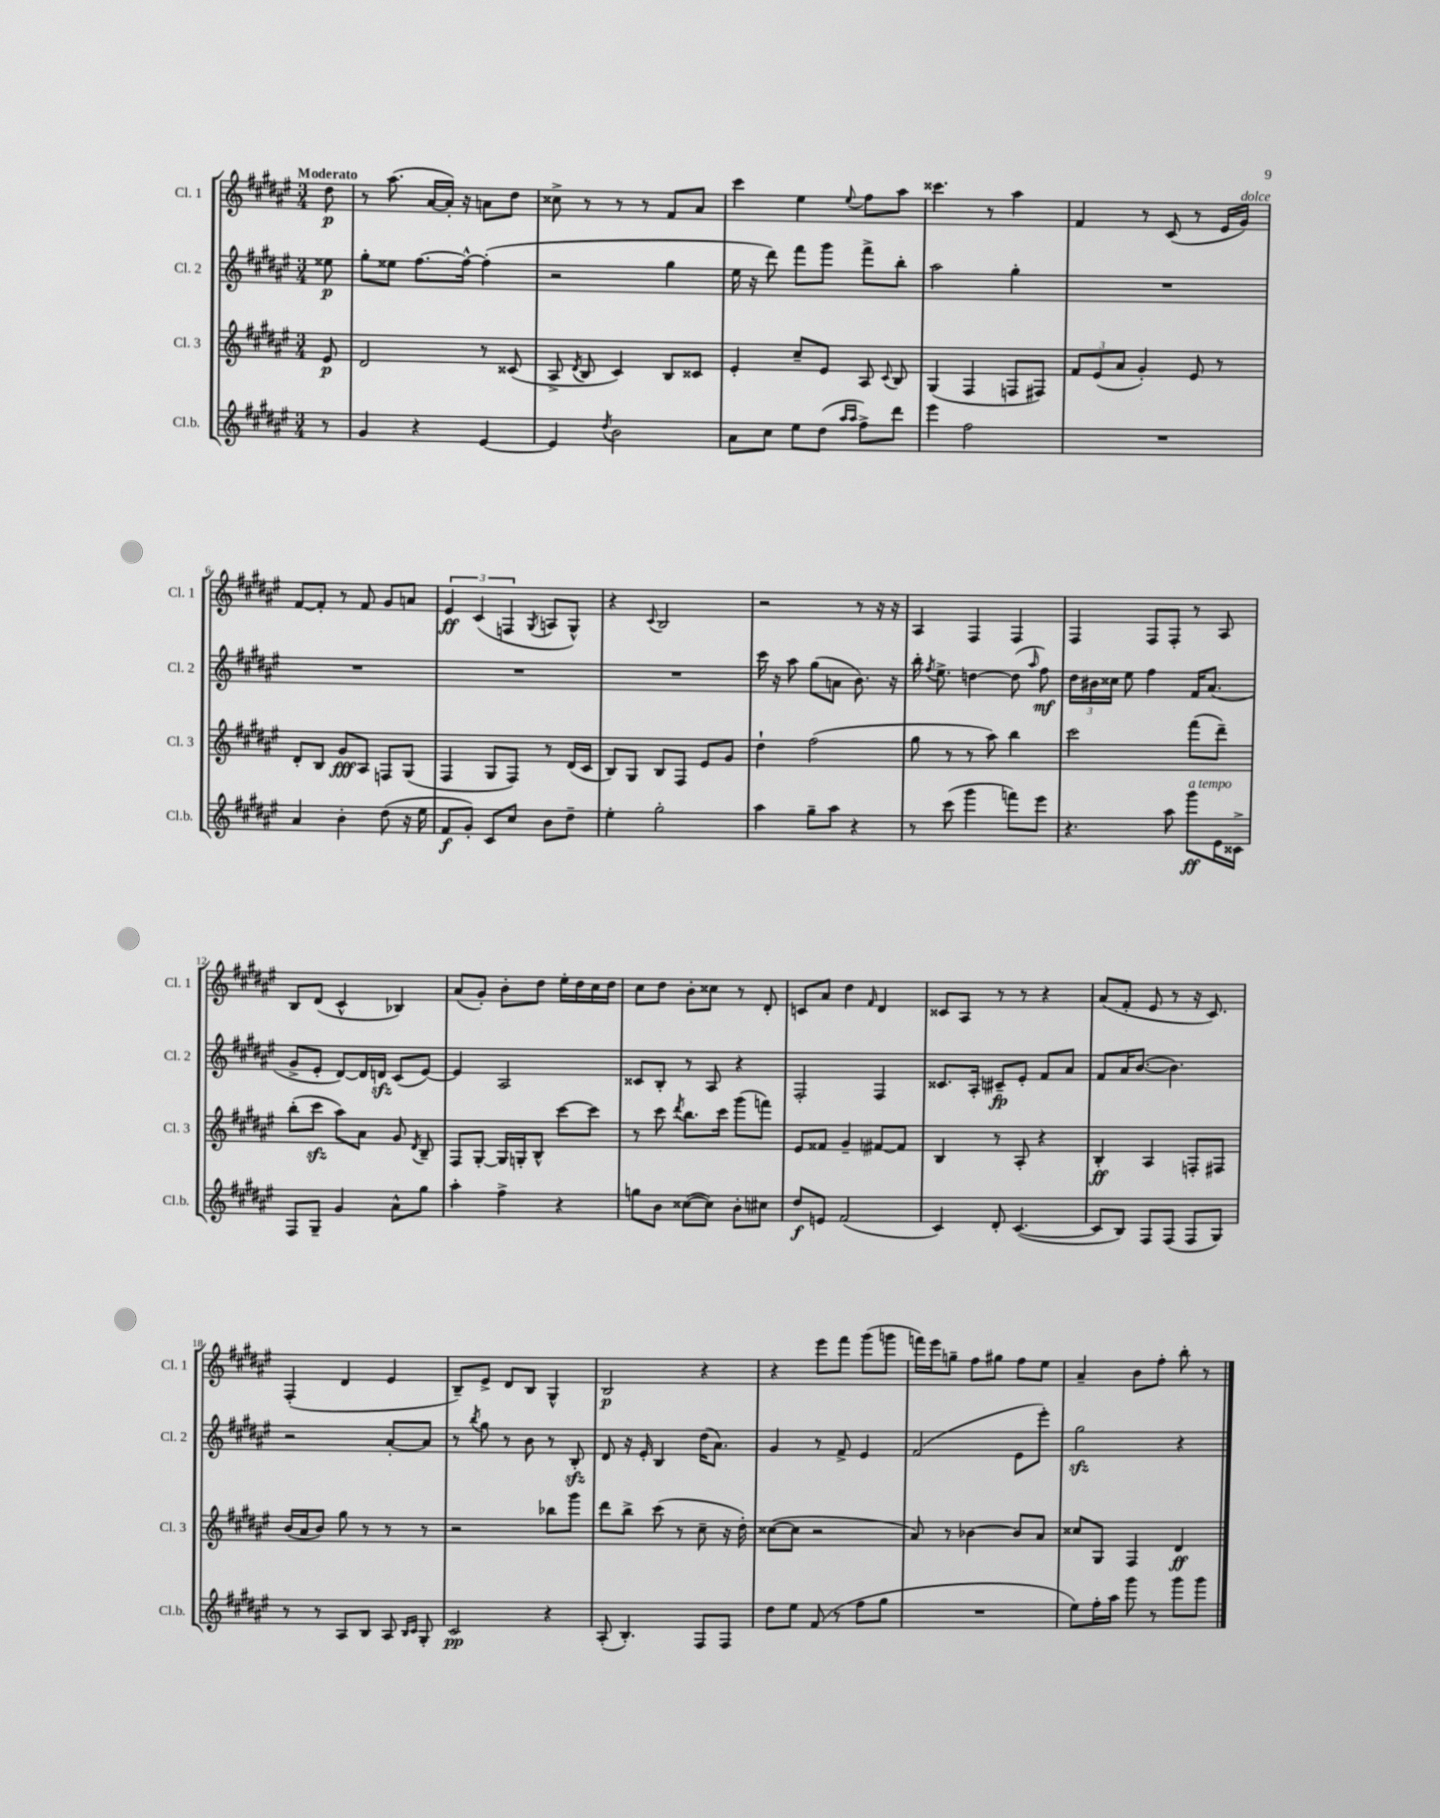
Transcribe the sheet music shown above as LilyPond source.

<<
\new StaffGroup <<
\new Staff = "s0" \with { instrumentName = "Cl. 1" shortInstrumentName = "Cl. 1" } {
    \clef treble \key fis \major \numericTimeSignature \time 3/4 \partial 8 \tempo "Moderato"
    \autoBeamOff dis''8\p |
    r8 ais''8.( ais'16[~ ais'16]-.) r16 a'8[ dis''8] |
    cisis''8-> r8 r8 r8 fis'8[ ais'8] |
    cis'''4 eis''4 \appoggiatura { eis''8 } fis''8[ ais''8] |
    cisis'''4. r8 ais''4 |
    fis'4 r8 cis'8( r8 eis'16[ gis'16]^\markup { \italic "dolce" }) |
    fis'8[~ fis'8]-. r8 fis'8 gis'8[ a'8] |
    \tuplet 3/2 { eis'4\ff cis'4( f4 } \acciaccatura { gis8 } a8[ gis8]-^) |
    r4 \appoggiatura { cis'8 } b2 |
    r2 r8 r16 r16 |
    ais4 fis4 fis4 |
    fis4 fis8[ fis8]-. r8 ais8 |
    b8[ dis'8]( cis'4-^ bes4) |
    ais'8[( gis'8]-.) b'8[-. dis''8] eis''16[-. dis''16 cis''16 dis''16] |
    cis''8[ dis''8] b'8[-. cisis''8] r8 dis'8-. |
    c'8[ ais'8] dis''4 \grace { fis'16 } dis'4 |
    cisis'8[ ais8] r8 r8 r4 |
    ais'8[( fis'8]-. eis'8 r8 r16 cis'8.) |
    fis4-.( dis'4 eis'4 |
    b8[--) eis'8]-> dis'8[ b8] gis4-^ |
    b2\p r4 |
    r4 eis'''8[ fis'''8] gis'''8[( g'''8] |
    f'''16[) eis'''16 g''8]-- fis''8[ gis''8] fis''8[ eis''8] |
    ais'4-- b'8[ fis''8]-. b''8-. r8 \bar "|." |
}
\new Staff = "s1" \with { instrumentName = "Cl. 2" shortInstrumentName = "Cl. 2" } {
    \clef treble \key fis \major \numericTimeSignature \time 3/4 \partial 8
    \autoBeamOff eisis''8\p |
    gis''8[-. eisis''8] fis''8.[~ fis''16]~-^ fis''4-.( |
    r2 gis''4 |
    eis''16 r16 dis'''8) fis'''8[ gis'''8] fis'''8[-> b''8]-. |
    ais''2 gis''4-. |
    R2. |
    R2. |
    R2. |
    R2. |
    cis'''16 r16 ais''8 gis''8[( a'8] b'8.) r16 |
    b''16-. \acciaccatura { fis''8 } eis''8.-> d''4~ d''8( \grace { ais''16 } fis''8\mf) |
    \tuplet 3/2 { dis''16[ bis'16 cisis''16] } eis''8 fis''4 fis'16[ ais'8.]( |
    gis'8[-> eis'8]-. dis'8[~) dis'16 d'16]\sfz cis'8[( eis'8]~) |
    eis'4 ais2 |
    cisis'8[ b8]-. r8 ais8 r4 |
    fis2-. fis4 |
    cisis'8.[ ais16]-. cis'8[--\fp eis'8]-. fis'8[ ais'8] |
    fis'8[ ais'16 b'8.]~( b'4.) |
    r2 ais'8[~-. ais'8] |
    r8 \acciaccatura { b''8 } gis''8 r8 b'8 r8 b8-.\sfz |
    dis'8 r16 eis'16-. b4 dis''16[( ais'8.]) |
    gis'4 r8 fis'8-> eis'4 |
    fis'2( eis'8[ eis'''8]-.) |
    gis''2\sfz r4 \bar "|." |
}
\new Staff = "s2" \with { instrumentName = "Cl. 3" shortInstrumentName = "Cl. 3" } {
    \clef treble \key fis \major \numericTimeSignature \time 3/4 \partial 8
    \autoBeamOff eis'8\p |
    dis'2 r8 cisis'8( |
    ais8-> \acciaccatura { dis'8 } b8 cis'4) b8[ cisis'8] |
    eis'4-. cis''8[-- eis'8] ais8 \appoggiatura { cis'8 } b8 |
    gis4( fis4 f8[ fis8]) |
    \tuplet 3/2 { fis'8[ eis'8( ais'8] } gis'4-.) eis'8 r8 |
    dis'8[-. b8] gis'8[\fff ais8] f8[ gis8]( |
    fis4 gis8[ fis8]) r8 dis'16[( cis'16] |
    b8[) gis8] b8[ fis8] eis'8[ gis'8] |
    dis''4-! fis''2( |
    gis''8 r8 r8 ais''8) b''4 |
    cis'''2 fis'''8[( dis'''8]--) |
    b''8[-.( cis'''8]\sfz ais''8[) ais'8] gis'8 \acciaccatura { dis'8 } b8-- |
    fis8[ gis8]~-. gis16[ g16-. b8]-^ cis'''8[~ cis'''8] |
    r8 cis'''8 \acciaccatura { dis'''8 } b''8.[ cis'''16] gis'''8[( f'''8]) |
    eis'8[ fisis'8] gis'4-- fis'8[~ fis'8] |
    b4 r8 ais8-. r4 |
    b4-.\ff ais4 f8[-. fis8] |
    b'16[( ais'16 b'8]) gis''8 r8 r8 r8 |
    r2 bes''8[ gis'''8] |
    dis'''8[ b''8]-> cis'''8( r8 cis''8-- r16 dis''16-.) |
    cisis''8[~( cisis''8] r2 |
    ais'8) r8 bes'4~ bes'8[ ais'8] |
    cisis''8[ gis8] fis4 dis'4\ff \bar "|." |
}
\new Staff = "s3" \with { instrumentName = "Cl.b." shortInstrumentName = "Cl.b." } {
    \clef treble \key fis \major \numericTimeSignature \time 3/4 \partial 8
    \autoBeamOff r8 |
    gis'4 r4 eis'4~ |
    eis'4 \acciaccatura { dis''8 } b'2 |
    ais'8[ cis''8] eis''8[ dis''8]( \grace { ais''16[ ais''16] } fis''8[->) dis'''8] |
    eis'''4 fis''2 |
    R2. |
    ais'4 b'4-. dis''8( r16 eis''16 |
    fis'8[\f gis'8]-.) cis'8[ cis''8] b'8[ dis''8]-- |
    eis''4-. gis''2-. |
    ais''4 gis''8[-- ais''8] r4 |
    r8 cis'''8( gis'''4 f'''8[) eis'''8] |
    r4. ais''8 gis'''8[\ff^\markup { \italic "a tempo" } eis'16 cisis'16]-> |
    fis8[ gis8]-- gis'4 ais'8[-^ gis''8] |
    ais''4-. fis''4-> r4 |
    g''8[ b'8] cisis''8[~( cisis''8]) b'8[-. cis''8] |
    dis''8[\f e'8] fis'2( |
    cis'4) dis'8-. cis'4.~( |
    cis'8[ b8]) fis8[ fis8]( fis8[ gis8]) |
    r8 r8 ais8[ b8] ais8 \grace { b16[ cis'16] } gis8-. |
    cis'2\pp r4 |
    ais8-.( b4.-.) fis8[ fis8] |
    dis''8[ eis''8] fis'8( r8 fis''8[ gis''8] |
    R2. |
    eis''8[) fis''16-. ais''16] gis'''8 r8 gis'''8[ gis'''8] \bar "|." |
}
>>
>>
